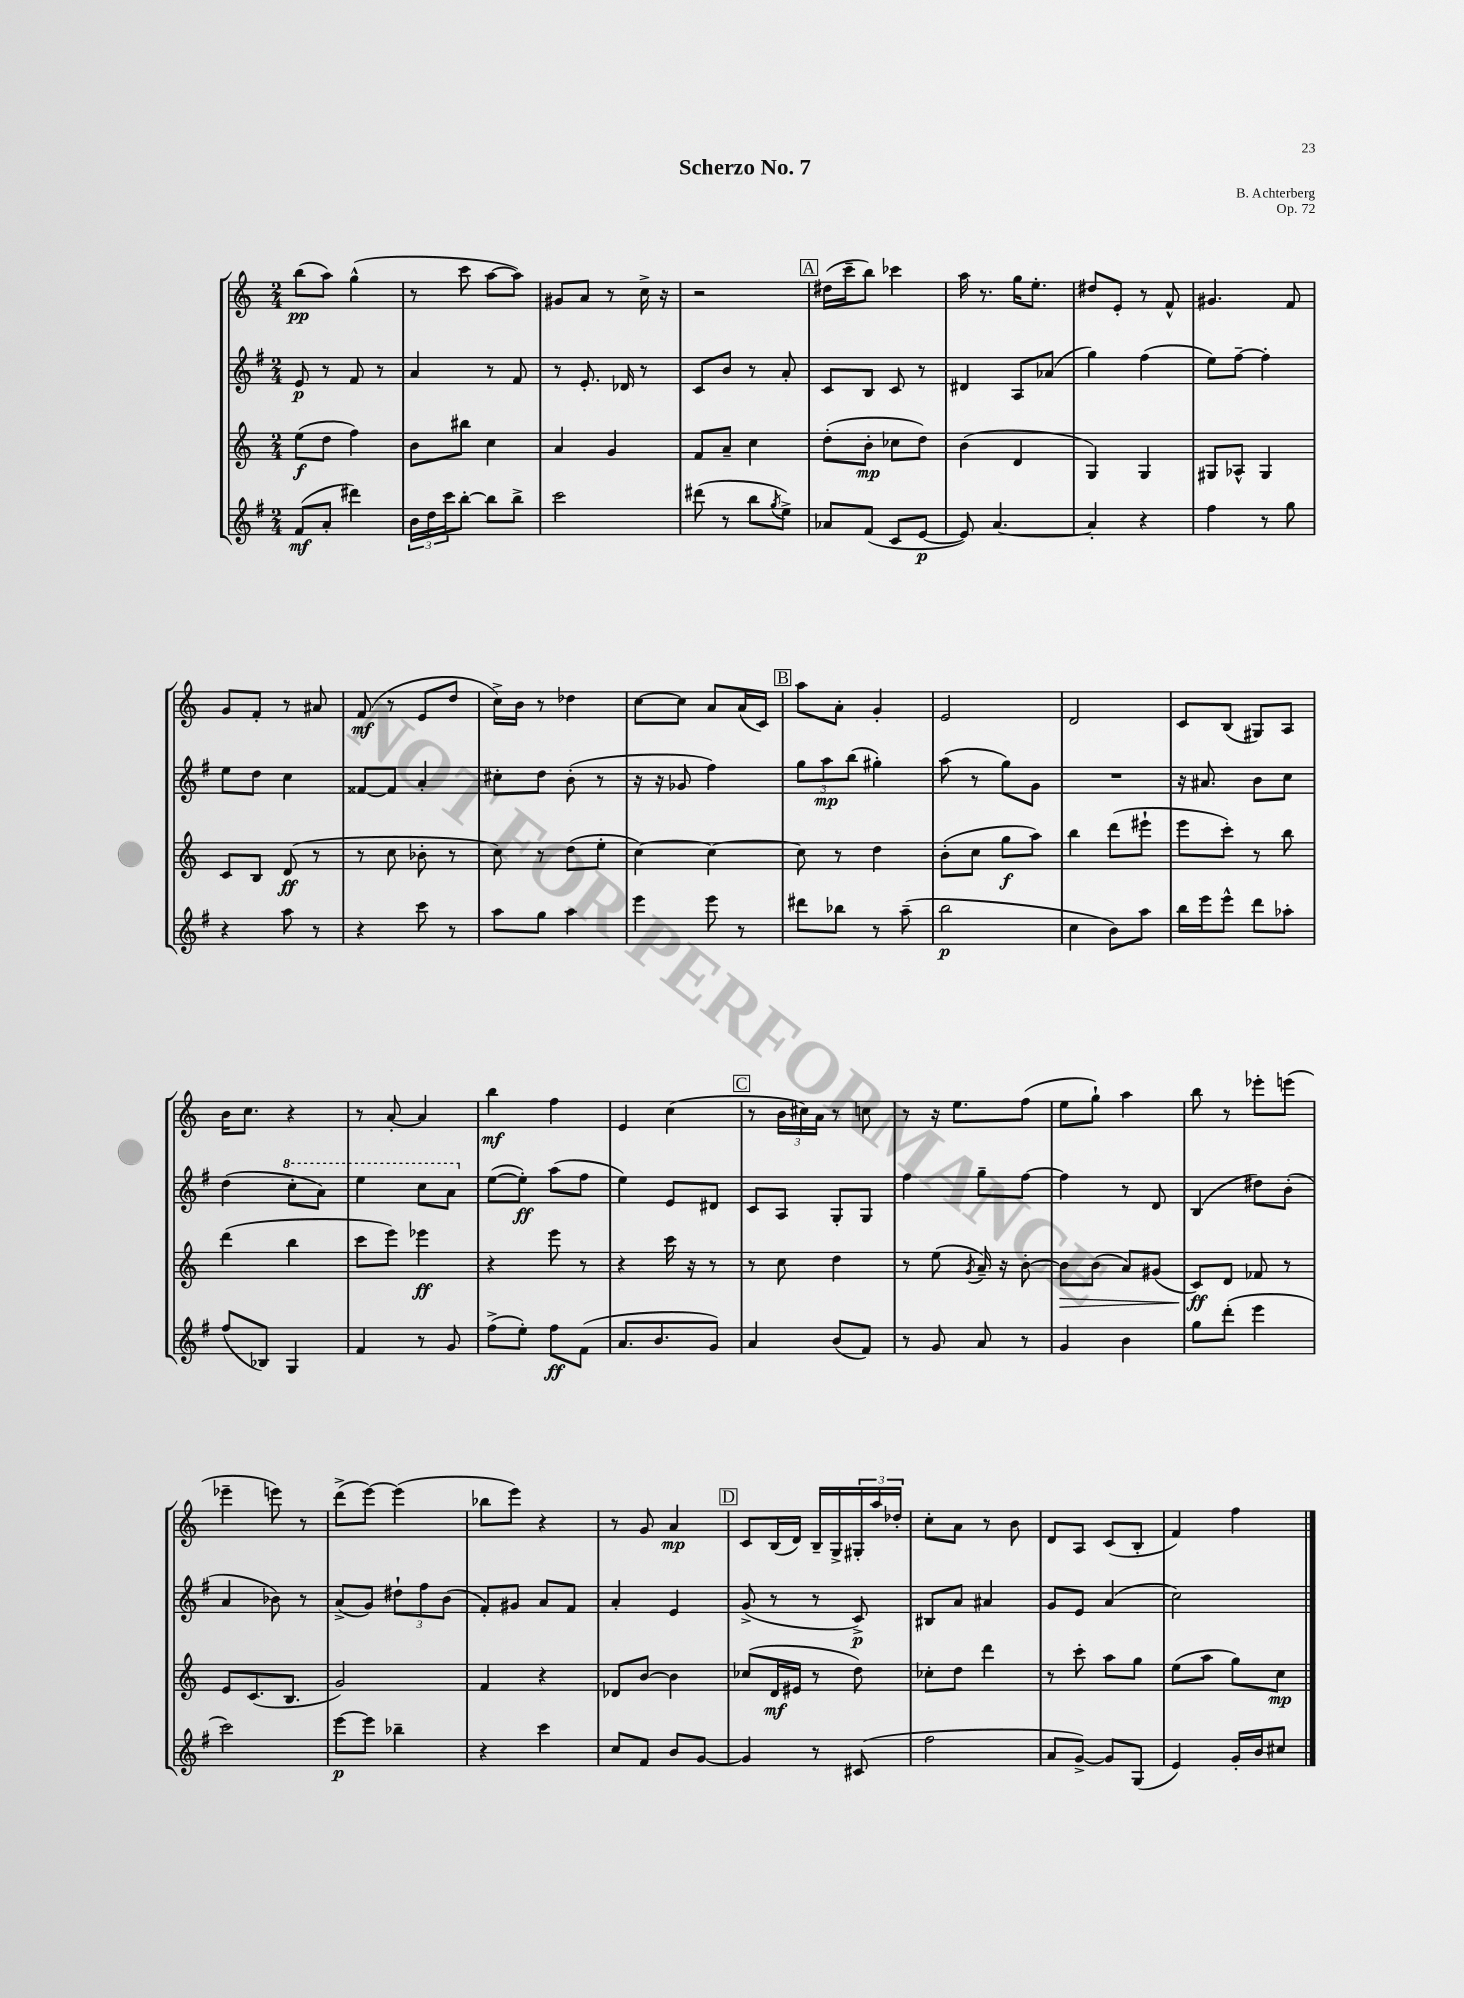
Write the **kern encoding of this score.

**kern	**kern	**kern	**kern
*staff4	*staff3	*staff2	*staff1
*clefG2	*clefG2	*clefG2	*clefG2
*k[f#]	*k[]	*k[f#]	*k[]
*M2/4	*M2/4	*M2/4	*M2/4
(8f#	(8ee	8e	(8bb
8a'	8dd	8r	8aa)
4ddd#)	4ff)	8f#	(4gg^^
.	.	8r	.
=	=	=	=
24b	8b	4a	8r
24dd	.	.	.
24ccc	.	.	.
[8bb'	8bb#	.	8ccc
8bb]	4cc	8r	[8aa
8bb^	.	8f#	8aa])
=	=	=	=
2ccc	4a	8r	8g#
.	.	8.e'	8a
.	4g	.	8r
.	.	16d-	.
.	.	8r	16cc^
.	.	.	16r
=	=	=	=
(8ddd#	8f	8c	2r
8r	8a~	8b	.
8bb	4cc	8r	.
8qgg	.	.	.
8ee^)	.	8a'	.
=	=	=	=
8a-	(8dd'	8c	(16dd#
.	.	.	16ccc~
(8f#	8b'	8B	8bb)
8c	8cc-	8c	4ccc-
[8e	8dd)	8r	.
=	=	=	=
8e])	(4b	4d#	16aa
.	.	.	8.r
[4.a	.	.	.
.	4d	8A	16gg
.	.	.	8.ee'
.	.	(8a-	.
=	=	=	=
4a']	4G)	4gg)	8dd#
.	.	.	8e'
4r	4G	(4ff#	8r
.	.	.	8f^^
=	=	=	=
4ff#	8G#	8ee)	4.g#
.	8A-^^	[8ff#~	.
8r	4G#	4ff#']	.
8gg	.	.	8f
=	=	=	=
4r	8c	8ee	8g
.	8B	8dd	8f'
8aa	(8d	4cc	8r
8r	8r	.	8a#
=	=	=	=
4r	8r	[8f##	(8f
.	8cc	8f##]	8r
8ccc	8b-'	4a'	8e
8r	8r	.	8dd
=	=	=	=
8aa	8cc)	8cc#'	16cc^)
.	.	.	16b
8gg	8r	8dd	8r
4aa	(8dd	(8b'	4dd-
.	8ee'	8r	.
=	=	=	=
4eee	[4cc)	16r	[8cc
.	.	16r	.
.	.	8g-	8cc]
8eee	4cc_	4ff#)	8a
8r	.	.	(16a
.	.	.	16c)
=	=	=	=
8ddd#	8cc]	12gg	8aa
.	.	12aa	.
8bb-	8r	.	8a'
.	.	(12bb	.
8r	4dd	4gg#')	4g'
(8aa~	.	.	.
=	=	=	=
2bb	(8b'	(8aa	2e
.	8cc	8r	.
.	8gg	8gg)	.
.	8aa)	8g	.
=	=	=	=
4cc	4bb	2r	2d
8b)	(8ddd	.	.
8aa	8eee#`	.	.
=	=	=	=
16bb	8eee	16r	8c
16eee	.	8.a#	.
8eee^^	8ccc')	.	(8B
8ddd	8r	8b	8G#)
8aa-'	8bb	8cc	8A
=	=	=	=
(8ff#	(4ddd	(4dd	16b
.	.	.	8.cc
8B-)	.	.	.
4G	4bb	8ccc'	4r
.	.	8aa)	.
=	=	=	=
4f#	8ccc	4eee	8r
.	8eee)	.	[8a'
8r	4eee-	8ccc	4a]
8g	.	8aa	.
=	=	=	=
(8ff#^	4r	([8ee	4bb
8ee')	.	8ee'])	.
8ff#	8eee	(8aa	4ff
(8f#	8r	8ff#	.
=	=	=	=
8.a	4r	4ee)	4e
8.b	.	.	.
.	16ccc	8e	(4cc
.	16r	.	.
8g)	8r	8d#	.
=	=	=	=
4a	8r	8c	8r
.	8cc	8A	24b
.	.	.	24cc#)
.	.	.	24a
(8b	4dd	8G'	8r
8f#)	.	8G	8cc
=	=	=	=
8r	8r	4ff#	8r
8g	(8ee	.	16r
.	.	.	8.ee
.	8qg	.	.
8a	16a~)	8gg~	.
.	16r	.	.
8r	[8b'	[8ff#	(8ff
=	=	=	=
4g	8b]	4ff#]	8ee
.	(8b	.	8gg`)
4b	8a)	8r	4aa
.	(8g#	8d	.
=	=	=	=
8gg	8c)	(4B	8bb
(8ddd'	8d	.	8r
4eee	8f-	8dd#)	8eee-'
.	8r	(8b'	(8eee
=	=	=	=
2ccc)	8e	4a	4eee-~
.	(8.c	.	.
.	.	8b-)	8eee)
.	8.B	.	.
.	.	8r	8r
=	=	=	=
[8eee	2g)	(8a^	(8ddd^
8eee]	.	8g)	[8eee)
4bb-~	.	12dd#`	(4eee]
.	.	12ff#	.
.	.	(12b	.
=	=	=	=
4r	4f	8f#')	8bb-
.	.	8g#	8eee)
4ccc	4r	8a	4r
.	.	8f#	.
=	=	=	=
8cc	8d-	4a'	8r
8f#	[8b	.	8g
8b	4b]	4e	4a
[8g	.	.	.
=	=	=	=
4g]	(8cc-	(8g^	8c
.	16d	8r	(16B
.	16e#	.	16d)
8r	8r	8r	16B~
.	.	.	16G^
(8c#	8dd)	8c^)	24G#'
.	.	.	24aa
.	.	.	24dd-'
=	=	=	=
2ff#	8cc-'	8B#	8cc'
.	8dd	8a	8a
.	4ddd	4a#	8r
.	.	.	8b
=	=	=	=
8a	8r	8g	8d
[8g^)	8ccc'	8e	8A
8g]	8aa	(4a	(8c
(8G	8gg	.	8B'
=	=	=	=
4e)	(8ee	2cc)	4f)
.	8aa	.	.
16g'	8gg)	.	4ff
16b	.	.	.
8cc#	8cc	.	.
==	==	==	==
*-	*-	*-	*-
